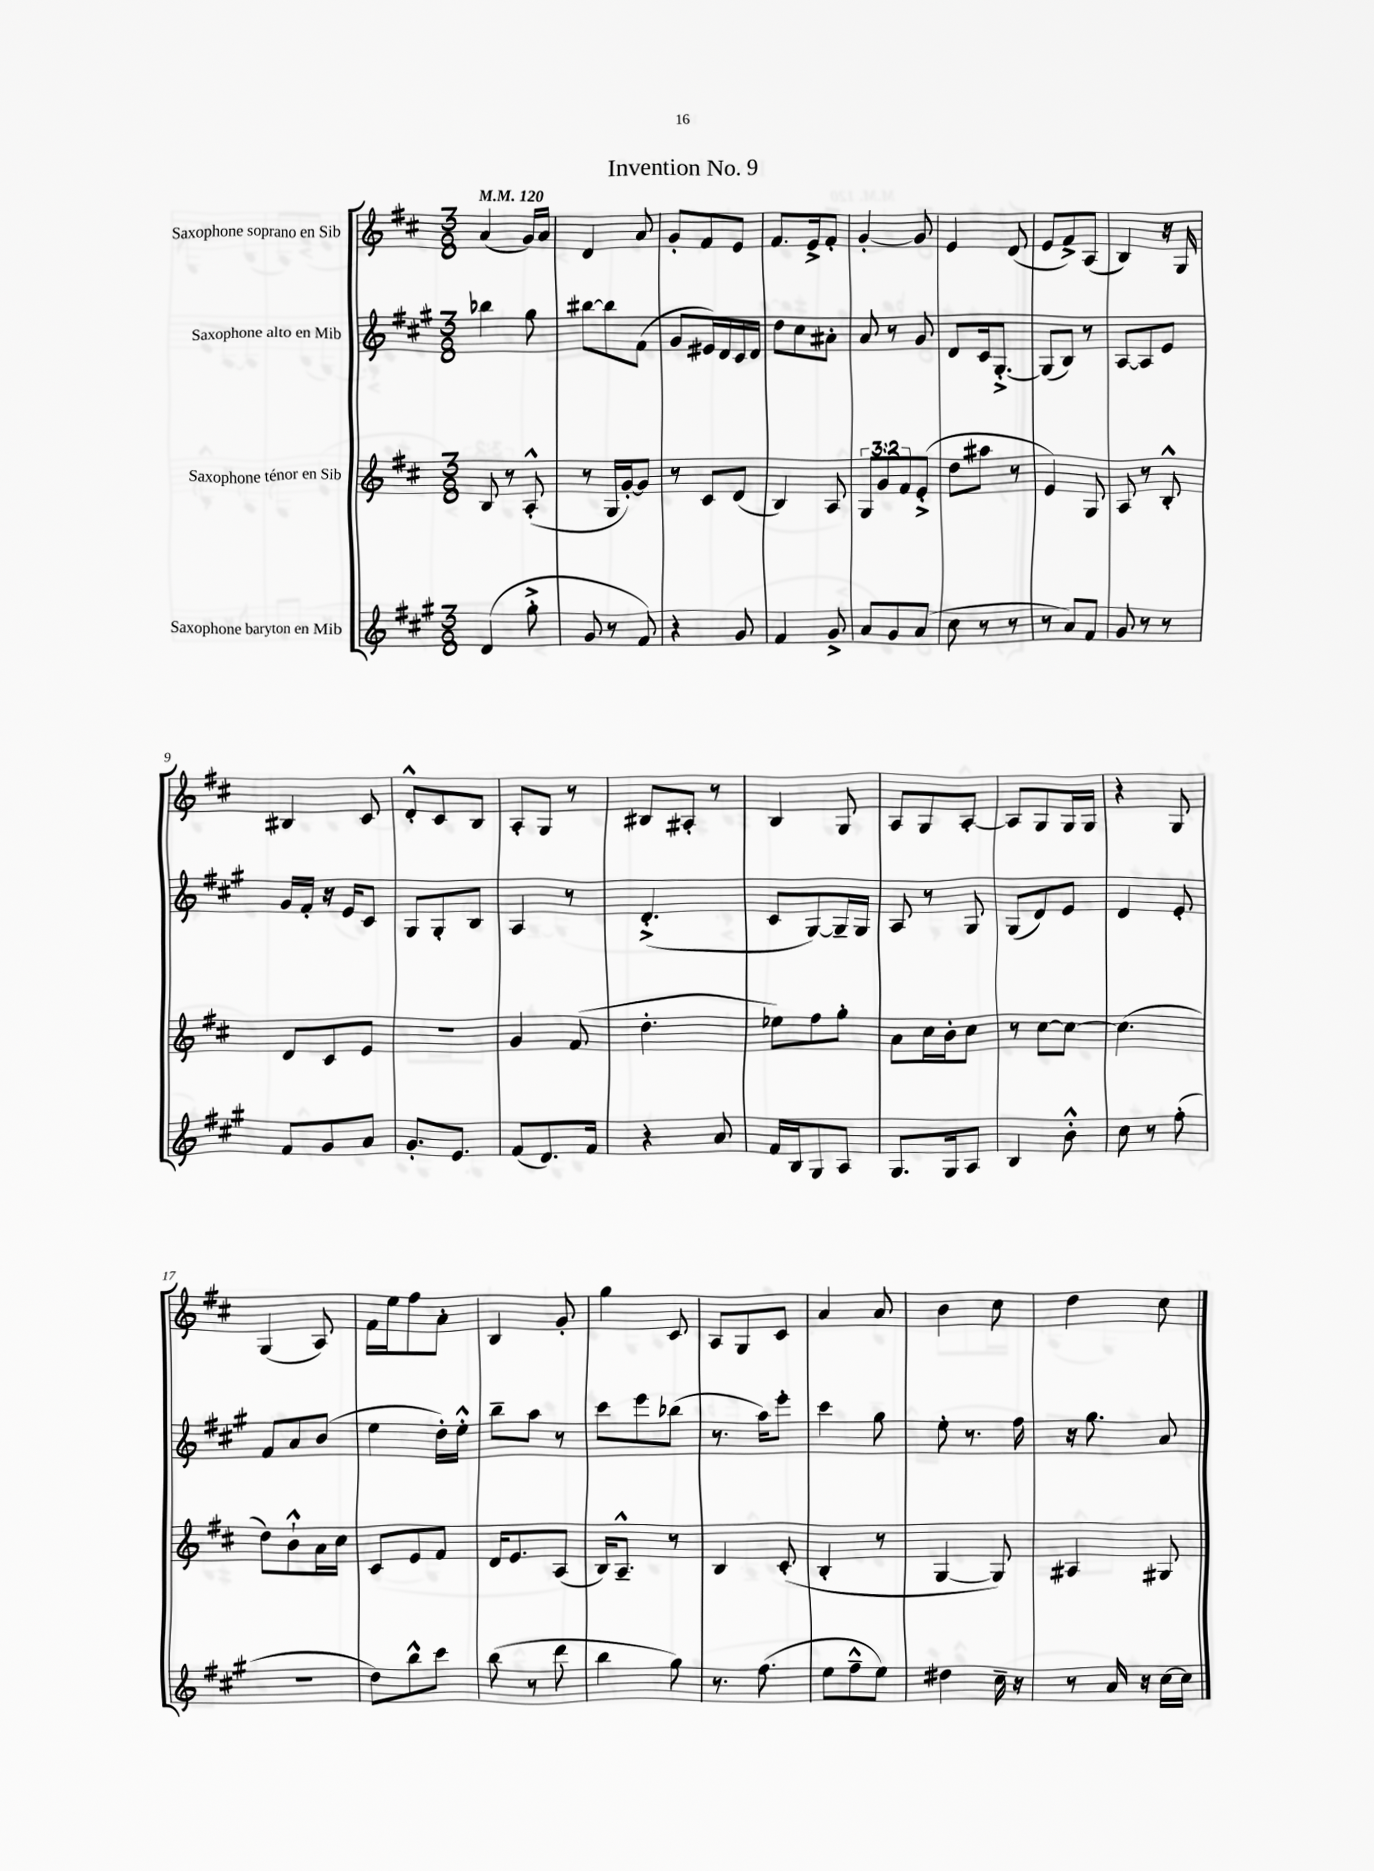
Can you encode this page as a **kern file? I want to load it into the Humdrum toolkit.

**kern	**kern	**kern	**kern
*part4	*part3	*part2	*part1
*staff4	*staff3	*staff2	*staff1
*I"Saxophone baryton en Mib	*I"Saxophone ténor en Sib	*I"Saxophone alto en Mib	*I"Saxophone soprano en Sib
*clefG2	*clefG2	*clefG2	*clefG2
*k[f#c#g#]	*k[f#c#]	*k[f#c#g#]	*k[f#c#]
*M3/8	*M3/8	*M3/8	*M3/8
*MM120	*MM120	*MM120	*MM120
=1	=1	=1	=1
(4d/	8B/	4bb-X\	(4a/
.	8r	.	.
8gg#'^\	(8A'^^/	8gg#\	16g/LL)
.	.	.	16a/JJ
=2	=2	=2	=2
8g#/	8r	[8bb#X\L	4d/
8r	16G/LL	8bb#\]	.
.	[16g'/J)	.	.
8f#/)	8g/J]	(8f#\J	8a/
=3	=3	=3	=3
4r	8r	8g#/L	8g'/L
.	8c#/L	16e#X/L)	8f#/
.	.	16d/	.
8g#/	(8d/J	16c#/	8e/J
.	.	16d/JJ	.
=4	=4	=4	=4
4f#/	4B/)	8dd\L	8.f#/L
.	.	8cc#\	.
.	.	.	16e^/k
8g#^/	8A/	8a#X'\J	8f#'/J
=5	=5	=5	=5
8a/L	12G/L	8a/	[4g'/
.	12g/	.	.
8g#/	.	8r	.
.	12f#/	.	.
(8a/J	(8e'^/J	8g#/	8g/]
=6	=6	=6	=6
8cc#\	8dd\L	8d/L	4e/
8r	8aa#X\J	16c#/k	.
.	.	[8.G#'^/J	.
8r	8r	.	(8d/
=7	=7	=7	=7
8r	4e/)	(8G#/L]	8e/L
8a/L)	.	8B/J)	8f#^/)
8f#/J	8G/	8r	(8A/J
=8	=8	=8	=8
8g#/	8A/	[8A/L	4B/)
8r	8r	8A/]	.
8r	8B'^^/	8e/J	16r
.	.	.	16G/
!!LO:LB:g=z
=9	=9	=9	=9
8f#/L	8d/L	16g#/LL	4B#X/
.	.	16f#'/JJ	.
8g#/	8c#/	16r	.
.	.	16e/KL	.
8a/J	8e/J	8c#/J	8c#/
=10	=10	=10	=10
8.g#'/L	4.r	8G#/L	8d'^^/L
.	.	8G#'/	8c#/
8.e/J	.	.	.
.	.	8B/J	8B/J
=11	=11	=11	=11
(8f#/L	4g/	4A/	8A'/L
8.d/)	.	.	8G/J
.	(8f#/	8r	8r
16f#/Jk	.	.	.
=12	=12	=12	=12
4r	4.dd'\	(4.d'^/	8B#X/L
.	.	.	8A#X'/J
8a/	.	.	8r
=13	=13	=13	=13
16f#/LL	8ee-X\L)	8c#/L	4B/
16B/J	.	.	.
8G#/	8ff#\	[8G#/)	.
8A/J	8gg'\J	16G#~/L]	8G/
.	.	16G#/JJ	.
=14	=14	=14	=14
8.G#/L	8a\L	8A/	8A/L
.	16cc#\L	8r	8G/
16G#/k	16b'\J	.	.
8A/J	8cc#\J	8G#/	[8A'/J
=15	=15	=15	=15
4B/	8r	(8G#/L	8A/L]
.	[8cc#\L	8d/)	8G/
8b'^^\	8cc#\J_	8e/J	16G/L
.	.	.	16G/JJ
=16	=16	=16	=16
8cc#\	(4.cc#\]	4d/	4r
8r	.	.	.
(8ff#'\	.	8e'/	8G/
!!LO:LB:g=z
=17	=17	=17	=17
4.r	8dd\L)	8f#/L	(4G/
.	8b`^^\	8a/	.
.	16a\L	(8b/J	8A/)
.	16cc#\JJ	.	.
=18	=18	=18	=18
8dd\L)	8c#/L	4ee\	16f#\LL
.	.	.	16ee\J
8bb^^\	8e/	.	8ff#\
8ccc#\J	8f#/J	16dd'\LL)	8a'\J
.	.	16ee'^^\JJ	.
=19	=19	=19	=19
(8bb\	16d/KL	8bb~\L	4B/
.	8.e/	.	.
8r	.	8aa\J	.
8ddd\	(8A/J	8r	8g'/
=20	=20	=20	=20
4bb\	16B/KL)	8ccc#\L	4gg\
.	8.A~^^/J	.	.
.	.	8eee\	.
8gg#\)	8r	(8bb-X\J	8c#/
=21	=21	=21	=21
8.r	4B/	8.r	8A/L
.	.	.	8G/
(8.ff#\	.	16aa\KL)	.
.	(8c#'/	8eee'\J	8c#/J
=22	=22	=22	=22
8ee\L	4B'/	4ccc#\	4a/
8ff#~^^\	.	.	.
8ee\J)	8r	8gg#\	8a/
=23	=23	=23	=23
4dd#X\	[4G/	8ee'\	4b\
.	.	8.r	.
16cc#~\	8G/])	.	8cc#\
16r	.	16ff#\	.
=24	=24	=24	=24
8r	4A#X/	16r	4dd\
.	.	8.gg#\	.
16a/	.	.	.
16r	.	.	.
[16cc#\LL	8G#X/	8a/	8cc#\
16cc#\JJ]	.	.	.
==	==	==	==
*-	*-	*-	*-
